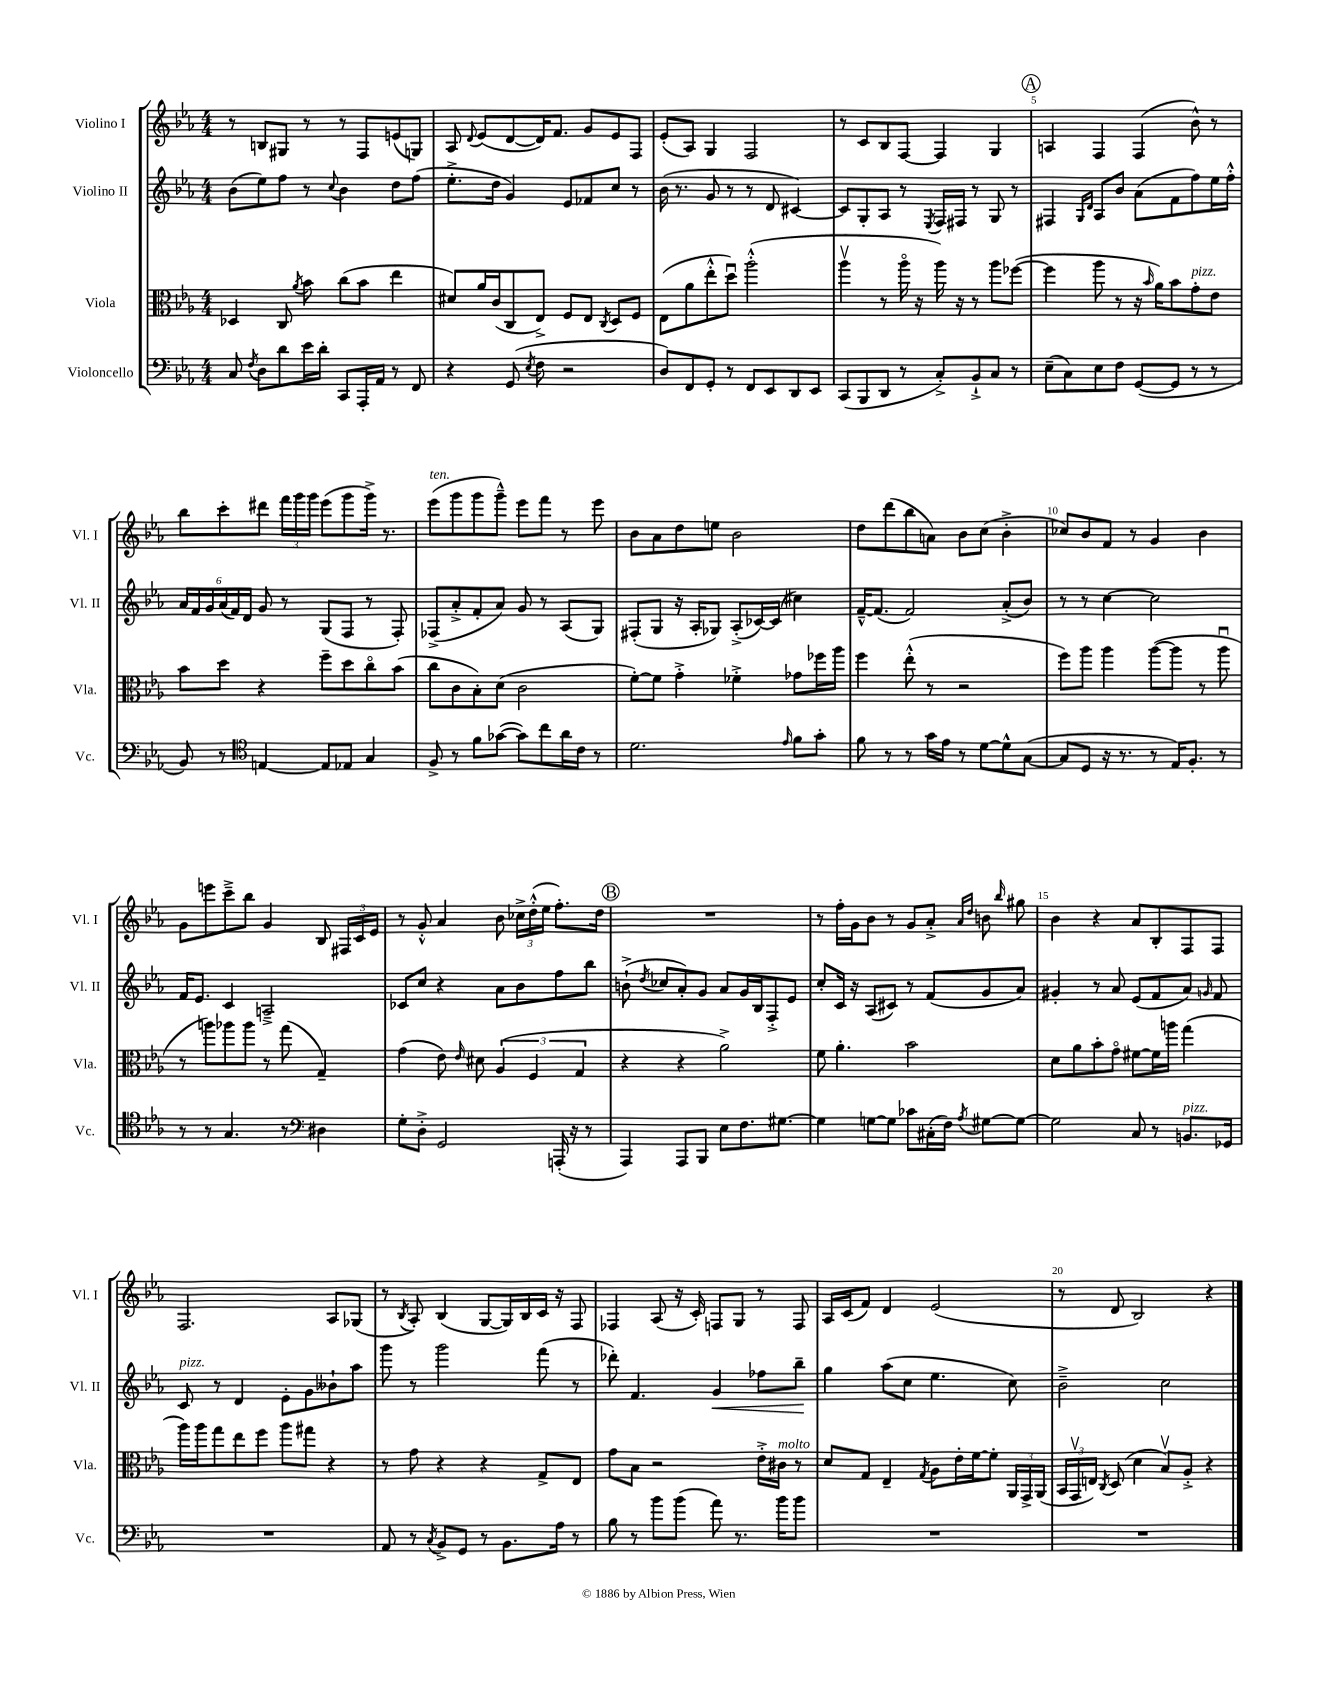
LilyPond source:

<<
\new StaffGroup <<
\new Staff = "s0" \with { instrumentName = "Violino I" shortInstrumentName = "Vl. I" } {
    \clef treble \key ees \major \numericTimeSignature \time 4/4
    \autoBeamOff r8 b8[ gis8] r8 r8 f8[ e'8( g8]) |
    aes8 \appoggiatura { d'8 } ees'8[( d'8~ d'16) f'8.] g'8[ ees'8 f8] |
    ees'8[-.( aes8]) g4 f2 |
    r8 c'8[ bes8 f8]~ f4 g4 |
    \mark \markup { \circle "A" } a4 f4 f4( bes'8-^) r8 |
    bes''8[ c'''8-. dis'''8] \tuplet 3/2 { f'''16[ g'''16 g'''16] } ees'''8[( g'''8 g'''16]->) r8. |
    ees'''8[^\markup { \italic "ten." }( g'''8 g'''8 g'''8]---^) ees'''8[ f'''8] r8 ees'''8 |
    bes'8[ aes'8 d''8 e''8] bes'2 |
    d''8[ d'''8( bes''8 a'8]) bes'8[ c''8]( bes'4-.-> |
    ces''8[) bes'8 f'8] r8 g'4 bes'4 |
    g'8[ e'''8 c'''8---> bes''8] g'4 bes8 \tuplet 3/2 { fis16[ c'16 ees'16] } |
    r8 g'8-.-^ aes'4 bes'8 \tuplet 3/2 { ces''16[-> d''16-.-^( ees''16] } f''8.[-.) d''16] |
    \mark \markup { \circle "B" } R1 |
    r8 f''16[-. g'16 bes'8] r8 g'8[ aes'8]-.-> \grace { aes'16[ d''16] } b'8 \grace { bes''16 } gis''8 |
    bes'4 r4 aes'8[ bes8-. f8 f8] |
    f2. aes8[ ges8]( |
    r8 \acciaccatura { bes8 } aes8-.) bes4( g8[~ g16) bes16 c'16] r16 f8 |
    fes4 aes8( r16 c'16-.) f8[ g8] r8 f8 |
    aes16[ c'16( f'8]) d'4 ees'2( |
    r8 d'8 bes2) r4 \bar "|." |
}
\new Staff = "s1" \with { instrumentName = "Violino II" shortInstrumentName = "Vl. II" } {
    \clef treble \key ees \major \numericTimeSignature \time 4/4
    \autoBeamOff bes'8[( ees''8) f''8] r8 \appoggiatura { c''8 } bes'4 d''8[ f''8]( |
    ees''8.[-.-> d''16] g'4) ees'8[ fes'8 c''8] r8 |
    bes'16( r8. g'8 r8 r8 d'8 cis'4~) |
    cis'8[ g8-. aes8] r8 \acciaccatura { ees8 } f16[ fis16] r8 g8 r8 |
    \mark \markup { \circle "A" } fis4 \grace { g16[ d'16] } aes8[ bes'8] aes'8[( f'8 f''8) ees''16 f''16]-.-^ |
    \tuplet 6/4 { aes'16[ f'16 g'16 aes'16( f'16) d'16] } g'8 r8 g8[( f8] r8 f8-.) |
    fes8[->( aes'8-.-> f'8-. aes'8]) g'8 r8 aes8[( g8]) |
    fis8[-.( g8] r16 aes16[-. ges8]) aes8[-.->( ces'16~) ces'16]( cis''4) |
    f'16[~---^ f'8.]( f'2) aes'8[-.->( bes'8]) |
    r8 r8 c''4~ c''2 |
    f'16[ ees'8.] c'4 a2---> |
    ces'8[ c''8] r4 aes'8[ bes'8 f''8 bes''8] |
    \mark \markup { \circle "B" } b'8-!->( \acciaccatura { d''8 } ces''8[ aes'8-.) g'8] aes'8[ g'16 bes16 f8-.-> ees'8] |
    c''8[-. c'16] r16 aes8[( cis'8]) r8 f'8[( g'8 aes'8]) |
    gis'4-. r8 aes'8 ees'8[( f'8 aes'8]) \grace { g'16 } f'8 |
    c'8^\markup { \italic "pizz." } r8 d'4 ees'8[-. g'8 beses'8-! aes''8] |
    g'''8 r8 g'''2 f'''8( r8 |
    des'''8-.) f'4. g'4\< fes''8[ bes''8]--\! |
    g''4 aes''8[( c''8] ees''4. c''8) |
    bes'2---> c''2 \bar "|." |
}
\new Staff = "s2" \with { instrumentName = "Viola" shortInstrumentName = "Vla." } {
    \clef alto \key ees \major \numericTimeSignature \time 4/4
    \autoBeamOff des4 c8 \acciaccatura { aes'8 } bes'8 c''8[( bes'8] ees''4 |
    dis'8[) aes'16 c'16( c8 ees8]->) f8[ ees8] \acciaccatura { c8 } d8[ f8] |
    ees8[( aes'8 ees''8-.-^ d''8]\downbow) aes''2-.-^( |
    aes''4\upbow r8 aes''16\flageolet r16 aes''16) r16 r8 aes''8[ fes''8]~( |
    \mark \markup { \circle "A" } fes''4 aes''8 r8 r16 \grace { bes'16 } aes'16[) bes'8 g'8-.^\markup { \italic "pizz." } ees'8] |
    bes'8[ d''8] r4 f''8[-- d''8 c''8\flageolet bes'8]( |
    c''8[ c'8 bes8-.) d'8]( c'2 |
    f'8[~-.) f'8] g'4-.-> fes'4-.-> ges'8[ fes''16 aes''16] |
    f''4 ees''8-.-^( r8 r2 |
    f''8[) aes''8] aes''4 aes''8[~( aes''8] r8 aes''8\downbow |
    r8 a''8[) aes''8 aes''8] r8 g''8( g4--) |
    g'4( ees'8) \grace { ees'16 } dis'8 \tuplet 3/2 { aes4( f4 g4 } |
    \mark \markup { \circle "B" } r4 r4 aes'2->) |
    f'8 aes'4.-. bes'2 |
    d'8[ aes'8 bes'8-. g'8]\flageolet fis'8[~ fis'16 a''16] g''4( |
    aes''16[) aes''16 g''8 ees''8 f''8] aes''8[ gis''8] r4 |
    r8 g'8 r4 r4 g8[-> ees8] |
    g'8[ bes8] r2 ees'16[-.-> cis'16]^\markup { \italic "molto" } r8 |
    d'8[ g8] ees4-- \acciaccatura { g8 } aes8[ ees'16-. f'16~ f'8]-. \tuplet 3/2 { aes,16[ g,16-> aes,16]( } |
    \tuplet 3/2 { bes,16[ g,16\upbow e16]) } \acciaccatura { c8 } d8( d'4 bes8[\upbow) aes8]-.-> r4 \bar "|." |
}
\new Staff = "s3" \with { instrumentName = "Violoncello" shortInstrumentName = "Vc." } {
    \clef bass \key ees \major \numericTimeSignature \time 4/4
    \autoBeamOff c8 \acciaccatura { f8 } d8[ d'8 ees'16 d'16]-. c,8[ aes,,16-. aes,16] r8 f,8 |
    r4 g,8( \acciaccatura { ees8 } f8 r2 |
    d8[) f,8 g,8]-. r8 f,8[ ees,8 d,8 ees,8] |
    c,8[( bes,,8 d,8] r8 c8[-.->) bes,8-!-> c8] r8 |
    \mark \markup { \circle "A" } ees8[--( c8) ees8 f8] g,8[~( g,8] r8 r8 |
    bes,8) r8 \clef tenor e4~ e8[ ees8] g4 |
    f8-> r8 f'8[ ges'8]~( ges'8[) c''8 aes'16 c'16] r8 |
    d'2. \grace { ees'16 } f'8[ g'8]-. |
    f'8 r8 r8 g'16[ ees'16] r8 d'8[~ d'8-^ g8]~( |
    g8[ d8] r16 r8. r8 ees16[) f8.]-. r8 |
    r8 r8 g4. r8 \clef bass dis4 |
    g8[-. d8]-.-> g,2 a,,16-.( r16 r8 |
    \mark \markup { \circle "B" } aes,,4) aes,,8[ bes,,8] ees8[ f8. gis8.]~ |
    gis4 g8[~ g8] ces'8[ cis16-.( f16]) \acciaccatura { aes8 } gis8[~ gis8]~ |
    gis2 c8 r8 b,8.[^\markup { \italic "pizz." } ges,16] |
    R1 |
    aes,8 r8 \acciaccatura { c8 } bes,8[-> g,8] r8 bes,8.[ aes16] r8 |
    bes8 r8 bes'8[ bes'8]( aes'8) r8. bes'16[ bes'8] |
    R1 |
    R1 \bar "|." |
}
>>
>>
\layout { \context { \Score \override BarNumber.break-visibility = ##(#f #t #t) barNumberVisibility = #(every-nth-bar-number-visible 5) } }
